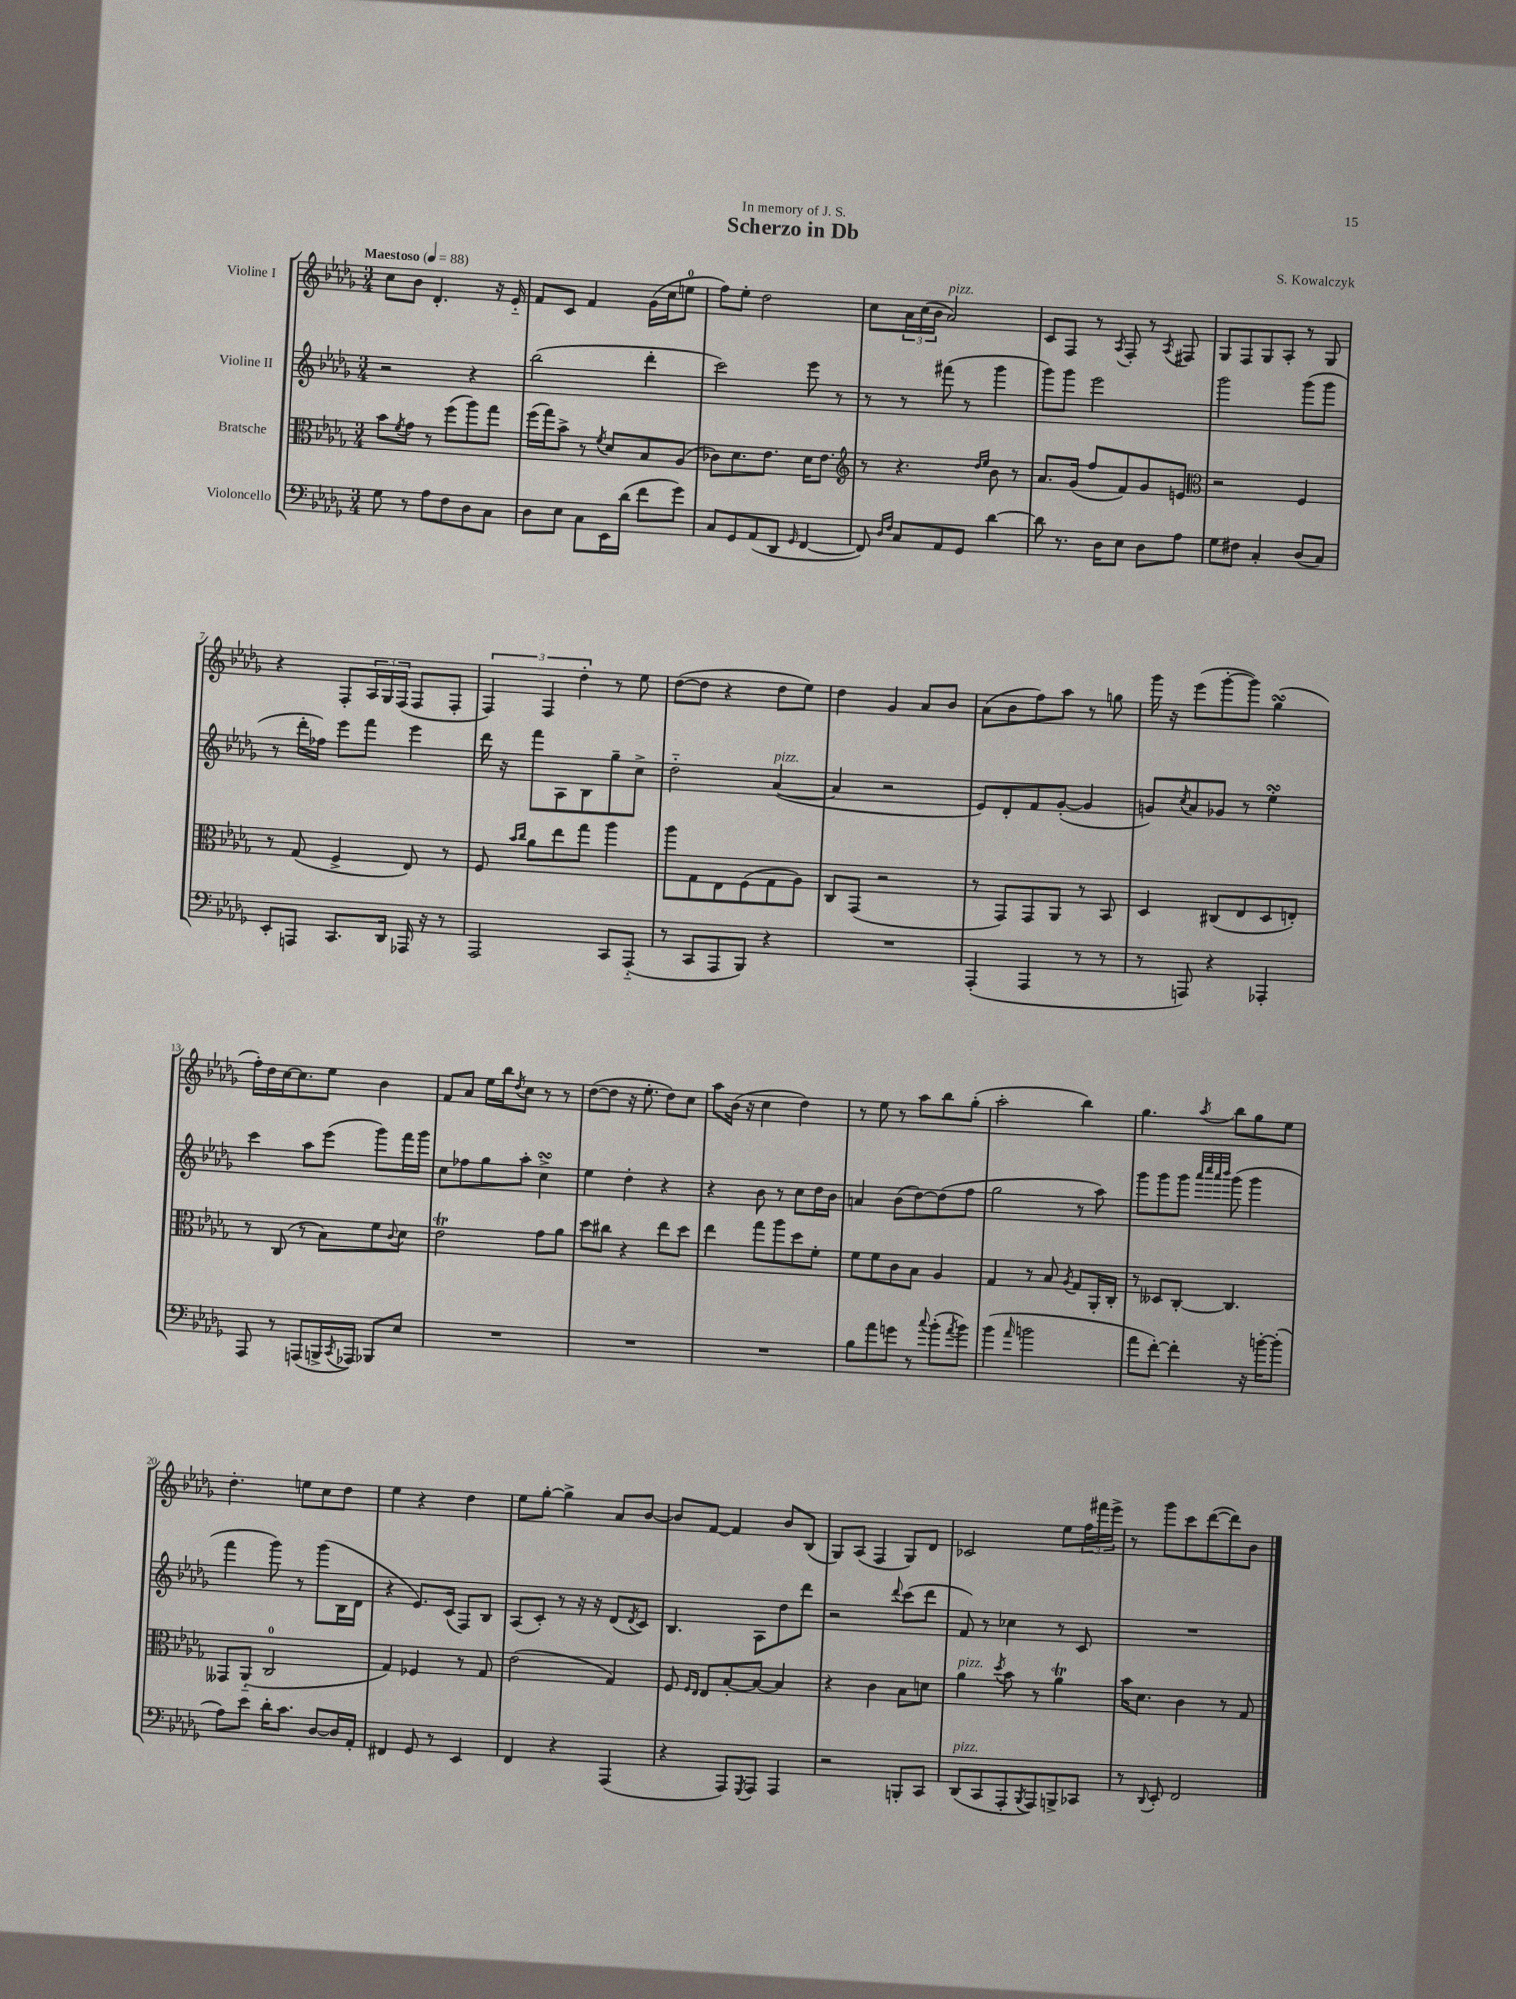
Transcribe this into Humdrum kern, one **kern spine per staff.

**kern	**kern	**kern	**kern
*part4	*part3	*part2	*part1
*staff4	*staff3	*staff2	*staff1
*I"Violoncello	*I"Bratsche	*I"Violine II	*I"Violine I
*clefF4	*clefC3	*clefG2	*clefG2
*k[b-e-a-d-g-]	*k[b-e-a-d-g-]	*k[b-e-a-d-g-]	*k[b-e-a-d-g-]
*M3/4	*M3/4	*M3/4	*M3/4
*MM88	*MM88	*MM88	*MM88
=1	=1	=1	=1
!	!	!	!LO:TX:a:B:t=Maestoso
8G-\	8b-\L	2r	8cc\L
.	8qf/	.	.
8r	8g-\J	.	8b-\J
8A-\L	8r	.	4.d-'/
8F\	(8ff\L	.	.
8D-\	8aa-\)	4r	.
8C\J	8gg-\J	.	16r
.	.	.	16e-/
=2	=2	=2	=2
8D-\L	(16ff\LL	(2bb-\	8f/L
.	16gg-\J)	.	.
8E-\J	8b-^\J	.	8c/J
8C\L	8r	.	4f/
.	8qf/	.	.
16EE-\L	8d-/L	.	.
(16d-\JJ	.	.	.
8f\L	8B-/	4ddd-'\	(16g-\LL
.	.	.	16cc\J
8g-\J)	(8A-/J	.	8een\J
=3	=3	=3	=3
8C/L	8c-X\L)	2ccc\)	8ff\L)
8GG-/	8.d-\	.	8ee-'\J
(8AA-/	.	.	2dd-\
.	8.e-\J	.	.
8DD-/J	.	.	.
16qqGG-/	.	.	.
[4FF/	16d-\KL	8eee-\	.
.	8.e-\J	.	.
.	.	8r	.
=4	=4	=4	=4
*	*clefG2	*	*
8FF/])	8r	8r	8cc\L
16qqD-/LL	.	.	.
16qqF/JJ	.	.	.
8C/L	4.r	8r	24a-\L
.	.	.	(24cc\
.	.	.	24b-\JJ
!	!	!	!LO:TX:a:i:t=pizz.
8AA-/	.	(8fff#X\	2a-/)
8GG-/J	.	8r	.
.	16qqdd-/LL	.	.
.	16qqee-/JJ	.	.
[4d-\	8b-\	4ggg-\	.
.	8r	.	.
=5	=5	=5	=5
8d-\]	8.a-/L	8ggg-\L)	8c/L
8.r	.	8ggg-\J	8F/J
.	(16g-/Jk	.	.
.	8ff/L	2eee-\	8r
16D-\KL	.	.	.
.	.	.	8qA-/
8E-\J	8f/)	.	8F'/
8D-\L	8g-/	.	8r
.	.	.	8qA-/
8A-\J	8en/J	.	8F#X/
=6	=6	=6	=6
*	*clefC3	*	*
8G-\L	2r	2ggg-\	8G-/L
8F#X\J	.	.	8F/
4C'/	.	.	8G-/
.	.	.	8A-'/J
(8D-/L	4F/	(8ggg-\L	8r
8C/J)	.	8ggg-\J	8G-/
!!LO:LB:g=z
=7	=7	=7	=7
8EE-'/L	8r	8r	4r
8AAAn/J	(8G-/	16ddd-'\LL	.
.	.	16ff-X\JJ)	.
8.CC/L	4F^/	8eee-\L	8F'/L
.	.	8fff\J	24A-/L
.	.	.	24G-/
16DD-/Jk	.	.	.
.	.	.	(24F/JJ
16AAA-X/	8E-/)	4eee-\	8F/L
16r	.	.	.
8r	8r	.	8F'/J
=8	=8	=8	=8
2AAA-/	8F/	16ddd-\	6F/)
.	.	16r	.
.	16qqb-/LL	.	.
.	16qqcc/JJ	.	.
.	8a-\L	8fff\L	.
.	.	.	6F/
.	8ee-\	8A-\	.
.	.	.	6dd-'\
.	8gg-\J	8B-\	.
8CC/L	4aa-\	8gg-~\	8r
(8AAA-/J	.	8cc^\J	8ee-\
=9	=9	=9	=9
8r	8aa-\L	2dd-\	([8dd-\L
8CC/L	8G-\	.	8dd-\J]
8AAA-/	8E-\	.	4r
8BBB-/J)	(8F\	.	.
!	!	!LO:TX:a:i:t=pizz.	!
4r	8G-\	([4a-/	8dd-\L
.	8A-\J)	.	8ee-\J)
=10	=10	=10	=10
2.r	8C/L	4a-/]	4dd-\
.	(8GG-/J	.	.
.	2r	2r	4g-/
.	.	.	8a-/L
.	.	.	8b-/J
=11	=11	=11	=11
(4AAA-'/	8r	8e-/L)	(8a-\L
.	8GG-/L)	8d-'/	8b-\
4AAA-/	8GG-/	8f/	8ff\)
.	8AA-/J	([8g-'/J	8aa-\J
8r	8r	4g-/]	8r
8r	8BB-/	.	8ggn\
=12	=12	=12	=12
8r	4D-/	8gn/L)	16ggg-\
.	.	.	16r
.	.	8qcc/	.
8AAAn/)	.	8a-/	(8eee-\L
4r	(8C#X/L	8g-X/J	[8ggg-'\
.	8E-/	8r	8ggg-\J])
4AAA-X'/	8D-/	4ee-sSSS'\	(4gg-sSSs\
.	8En'/J)	.	.
!!LO:LB:g=z
=13	=13	=13	=13
8AAA-/	8r	4ccc\	16ff'\LL)
.	.	.	16dd-\
8r	(8C/	.	[16cc\J
.	.	.	8.cc\]
(8AAAn/L	8r	8aa-\L	.
16BBBn^/L	8B-\L)	(8eee-\J	8ee-\J
8qCC/	.	.	.
16AAA-X/JJ)	.	.	.
8BBB-X/L	8f\	8ggg-\L)	4b-\
.	8qqc/	.	.
8E-/J	8d-\J	16fff\L	.
.	.	16ggg-\JJ	.
=14	=14	=14	=14
2.r	2e-T\	8cc\L	8f/L
.	.	8ff-X\	8a-/J
.	.	8gg-\	16ee-\LL
.	.	.	16bb-\J
.	.	.	8qdd-/
.	.	8aa-'\J	8cc\J
.	8g-\L	4ccsSsS^\	8r
.	8a-\J	.	8r
=15	=15	=15	=15
2.r	8dd-\L	4ee-\	([8dd-\L
.	8cc#X\J	.	8dd-\J]
.	4r	4dd-'\	16r
.	.	.	8.ee-'\
.	8ee-\L	4r	8dd-\L)
.	8dd-\J	.	8cc\J
=16	=16	=16	=16
2.r	4ee-\	4r	8aa-\L
.	.	.	(16b-\Jk
.	.	.	16r
.	8gg-\L	8b-\	4cc\
.	8aa-\	8r	.
.	8dd-\	8cc\L	4dd-\)
.	8f'\J	16dd-\L	.
.	.	16b-\JJ	.
=17	=17	=17	=17
8B-\L	8f\L	4an/	8r
8a-\	8f\	.	8ee-\
8gn\J	8c\	(8b-\L	8r
8r	8B-\J	[8dd-\)	8aa-\L
8qqcc/	.	.	.
(8b-'\L	4A-/	(8dd-\]	8bb-\
8qa-/	.	.	.
8b-\J)	.	8ff\J	(8gg-'\J
=18	=18	=18	=18
(4b-\	4G-/	2gg-\	2aa-'\
16qqa-/	.	.	.
2bn\	8r	.	.
.	8B-/	.	.
.	8qA-/	.	.
.	8G-/L	8r	4bb-\)
.	16AA-'/L	8aa-\)	.
.	16C'/JJ	.	.
=19	=19	=19	=19
8a-\L	8r	8ggg-\L	4.gg-\
[8f'\J)	8D--X/L	8ggg-\	.
4f'\]	[8C'/J	8ggg-\J	.
.	.	32qqaaa-/LLL	.
.	.	32qqcccc/	.
.	.	32qqaaa-/	.
.	.	32qqbbb-/JJJ	8qaa-/
.	4.C/]	(8ggg-\	8bb-\L
16r	.	4ggg-\	8gg-\
[16bn'\KL	.	.	.
(8b'\J]	.	.	8ee-\J
!!LO:LB:g=z
=20	=20	=20	=20
8A-\L)	8GG--X/L	4fff\	4.dd-'\
8e-\J	(8AA-/J	.	.
16d-'\KL	2C/	8ggg-\)	.
8.c\J	.	.	.
.	.	8r	8een\L
[8D-/L	.	(8ggg-\L	8cc\
16D-/L]	.	16B-\L	8dd-\J
16AA-'/JJ	.	16d-\JJ	.
=21	=21	=21	=21
4FF#X/	4G-/)	4r	4ee-\
8GG-/	4F-X/	8.e-/L)	4r
8r	.	.	.
.	.	(16c/Jk	.
4EE-/	8r	8F/L)	4dd-\
.	8G-/	8B-/J	.
=22	=22	=22	=22
4FF/	(2e-\	(8A-/L	8ee-\L
.	.	8c'/J)	[8gg-'\J
4r	.	8r	4gg-^\]
.	.	16r	.
.	.	16r	.
(4AAA-/	4G-/)	(8d-/L	8a-/L
.	.	8qd-/	.
.	.	8c/J)	[8b-/J
=23	=23	=23	=23
4r	8F/	4.B-/	8b-/L]
.	16qqF/LL	.	.
.	16qqE-/JJ	.	.
.	8E-/L	.	[8f/J
8AAA-/L)	[8B-'/	.	4f/]
8qGGG-/	.	.	.
8AAA-/J	8B-/J_	8A-\L	.
4AAA-/	4B-/]	8dd-\	8b-/L
.	.	8ddd-\J	(8B-/J
=24	=24	=24	=24
2r	4r	2r	8G-/L)
.	.	.	(8A-/J
.	4c\	.	4F/
.	.	8qqddd-/	.
8BBBn'/L	8B-\L	(8ccc\L	8G-/L)
8CC/J	8dn\J	8ddd-\J	8d-/J
=25	=25	=25	=25
!	!LO:TX:a:i:t=pizz.	!	!
!LO:TX:a:i:t=pizz.	!	!	!
(8DD-/L	4a-\	8f/)	2c-X/
8CC/	.	8r	.
.	8qdd-/	.	.
8AAA-'/	8b-\	4cc-X\	.
8qBBB-/	.	.	.
8AAA-/)	8r	.	.
8BBBn^/	4a-T\	8r	8ee-\L
8CC-X/J	.	8c/	24ff\L
.	.	.	24fff#X\
.	.	.	24eee-^\JJ
=26	=26	=26	=26
8r	16b-\KL	2.r	8r
.	8.d-\J	.	.
8qqDD-/	.	.	.
8EE-'/	.	.	8ggg-\L
2FF/	4c\	.	8ccc\
.	.	.	([8ddd-\
.	8r	.	8ddd-\])
.	8G-/	.	8b-\J
==	==	==	==
*-	*-	*-	*-
